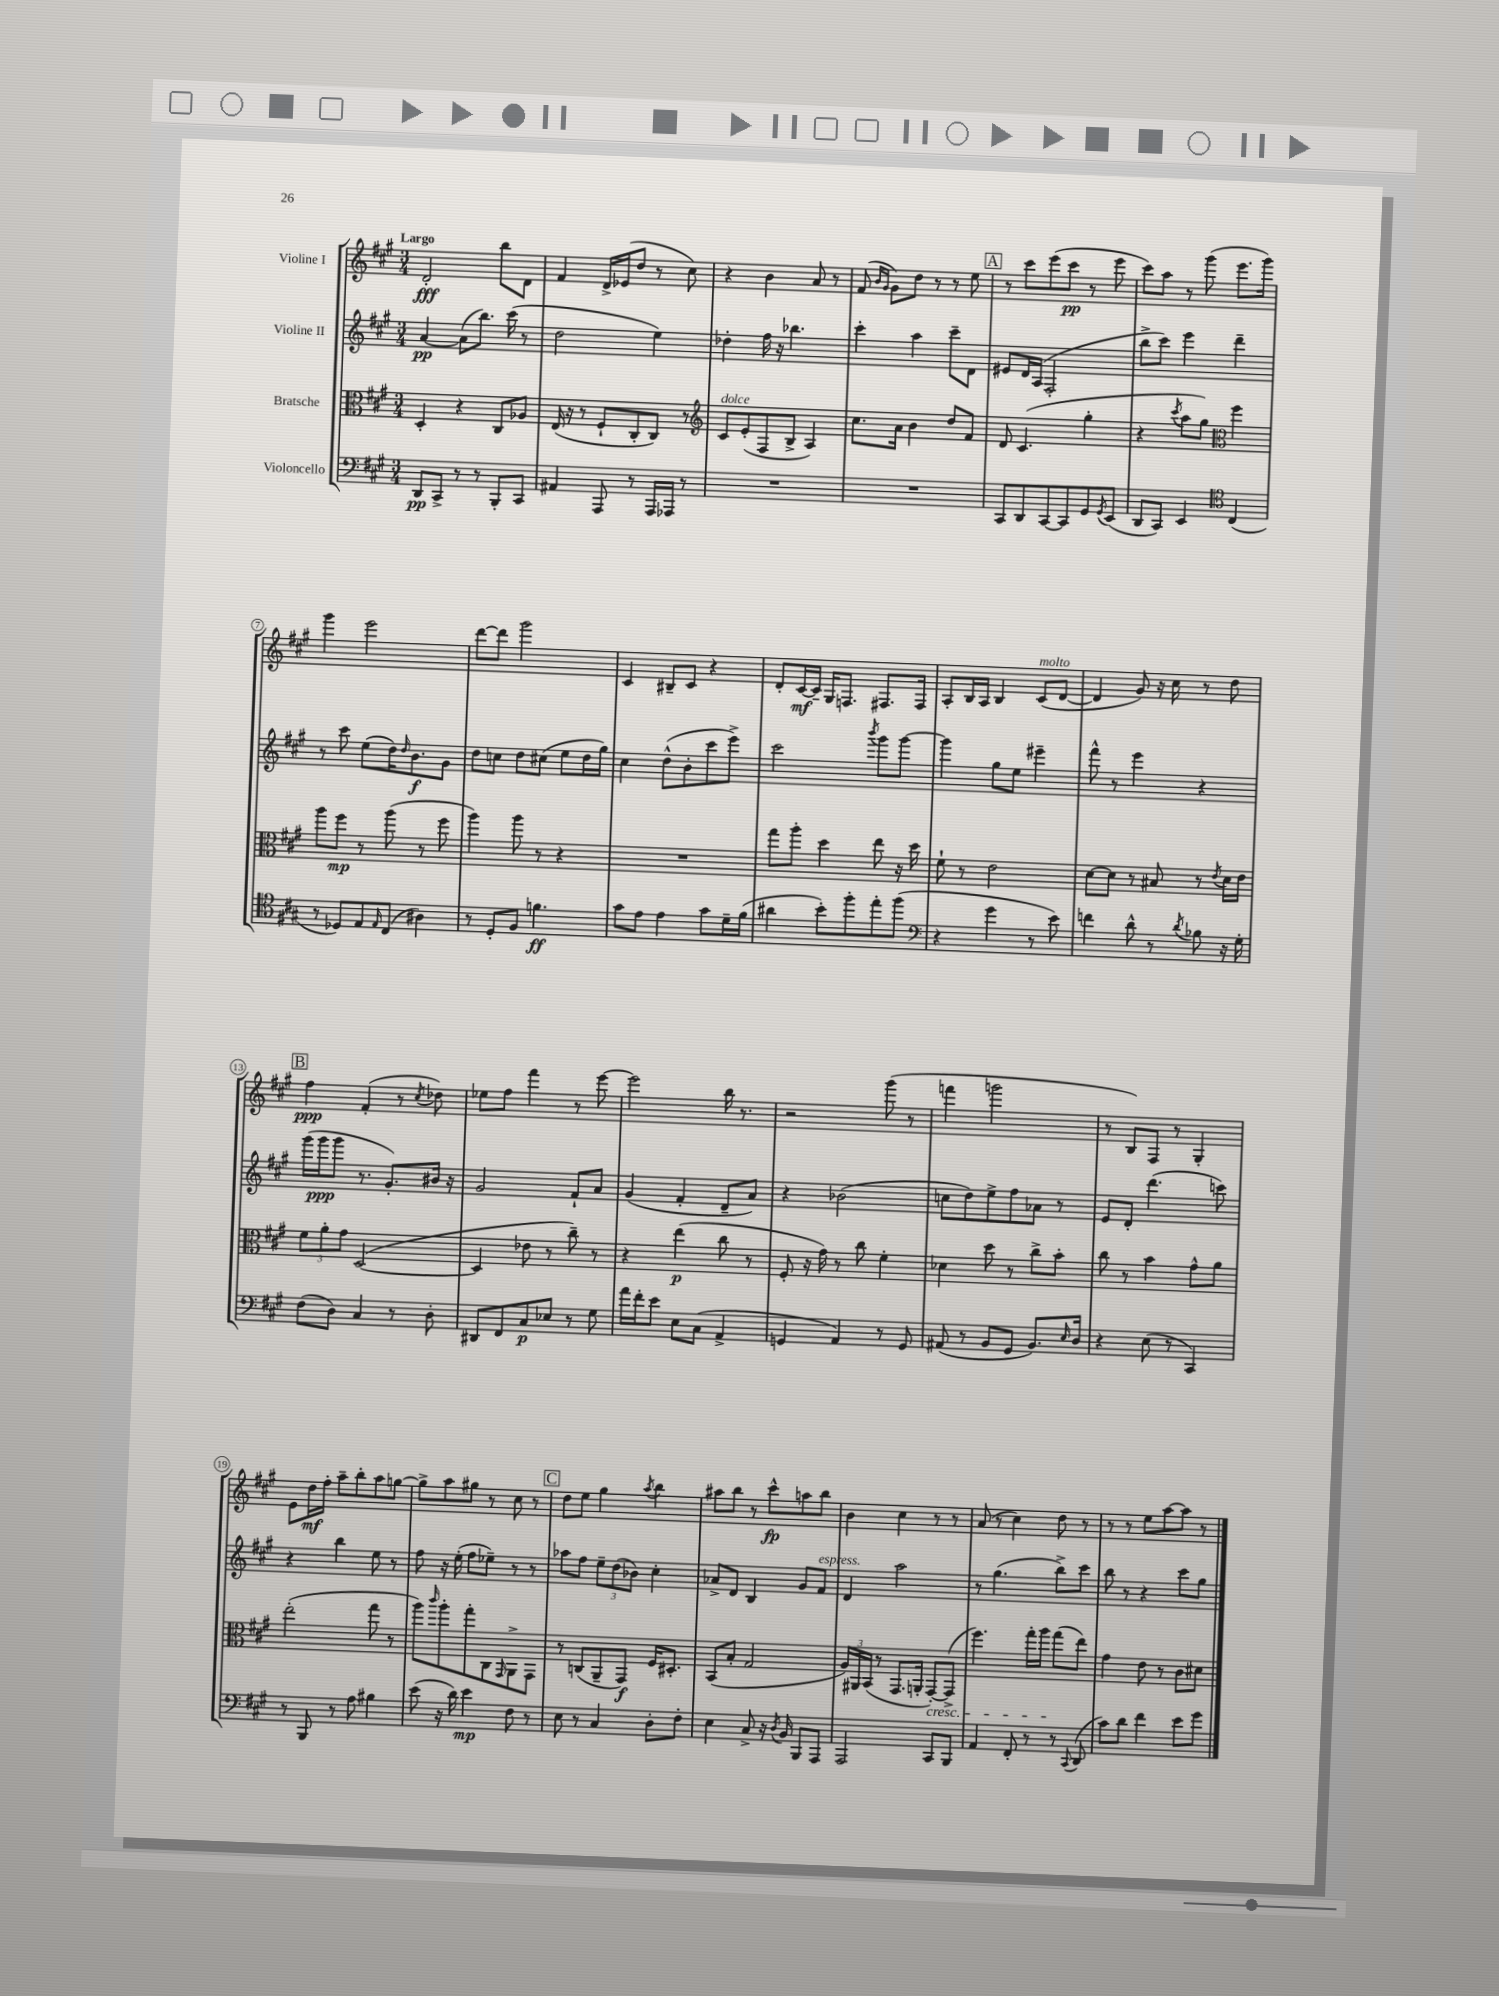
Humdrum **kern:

**kern	**kern	**kern	**kern
*staff4	*staff3	*staff2	*staff1
*clefF4	*clefC3	*clefG2	*clefG2
*k[f#c#g#]	*k[f#c#g#]	*k[f#c#g#]	*k[f#c#g#]
*M3/4	*M3/4	*M3/4	*M3/4
8DD	4D'	[4a	2d'
8CC#^	.	.	.
8r	4r	(8a]	.
8r	.	8.bb)	.
8BBB'	8C#	.	8bb
.	.	(16ccc#	.
8CC#	8A-	8r	8d
=	=	=	=
4AA#	(16E	2dd	4f#
.	16r	.	.
.	8r	.	.
8AAA	8F#`	.	16d^
.	.	.	(16e-
8r	8C#'	.	8dd
16AAA	8C#)	4ee)	8r
16AAA-	.	.	.
8r	8r	.	8cc#)
=	=	=	=
*	*clefG2	*	*
2.r	8c#	4dd-'	4r
.	(8e'	.	.
.	8F#	16ff#	4b
.	.	16r	.
.	8B^	4.bb-	.
.	4A)	.	8a
.	.	.	8r
=	=	=	=
2.r	8.cc#	4ccc#'	(8f#
.	.	.	16qqb
.	.	.	16qqg#
.	.	.	8g#)
.	16a	.	.
.	4b	4aa	8dd
.	.	.	8r
.	8dd	8ccc#~	8r
.	8f#	8d	8ee
=	=	=	=
8CC#	8d	8e#	8r
8DD	(4.c#	16d	8ccc#
.	.	(16A	.
[8CC#	.	2F#'	(8eee
8CC#]	.	.	8ccc#
8GG#	4gg#'	.	8r
8qGG#	.	.	.
(8EE	.	.	8eee
=	=	=	=
8DD	4r	8bb^	8ccc#)
8CC#)	.	8ccc#)	8aa
.	8qccc#	.	.
4EE	8aa	4eee	8r
.	8gg#)	.	(8ggg#
*clefC4	*clefC3	*	*
(4C#	4ff#	4ddd~	8.eee
.	.	.	16ggg#)
=	=	=	=
8r	8aa	8r	4ggg#
8D-)	8ff#	8ccc#	.
8E	8r	(8ee	2eee
16qqE	.	.	.
(8C#	(8aa	16dd)	.
.	.	16qqdd	.
.	.	8.b	.
4A#)	8r	.	.
.	8ff#	8g#	.
=	=	=	=
8r	4aa)	8dd	[8ddd
8D'	.	8cc	8ddd]
8F#	8aa	8dd	2ggg#
4.f	8r	(8cc#	.
.	4r	8ee	.
.	.	16dd	.
.	.	16gg#)	.
=	=	=	=
8g#	2.r	4cc#	4c#
8e	.	.	.
4e	.	(8dd^^	8B#~
.	.	8b'	8c#
8g#	.	8ccc#	4r
16d~	.	8eee^)	.
(16f#	.	.	.
=	=	=	=
4a#	8gg#	2ccc#	8d'
.	8aa'	.	[16c#
.	.	.	16c#~]
8b')	4dd	.	16G#
.	.	.	8.F
8ff#'	.	.	.
.	.	8qbbb	.
8ee'	8ee	8ggg#	8.F#
(8ff#	16r	[8ggg#	.
.	16dd	.	16F#
=	=	=	=
*clefF4	*	*	*
4r	8f#`	4ggg#]	8A'
.	8r	.	16B
.	.	.	16A
4g#	2e	8gg#	4B
.	.	8ee	.
8r	.	4eee#~	(8c#
8e)	.	.	[8d
=	=	=	=
4f	[8d	8fff#^^	4d]
.	8d]	8r	.
8d^^	8r	4eee	8g#)
8r	8B#	.	16r
.	.	.	16cc#
8qd	.	.	.
8B-	8r	4r	8r
.	8qe	.	.
16r	16d	.	8dd
16G#'	16e	.	.
=	=	=	=
(8F#	12f#	(16ggg#	4ff#
.	.	16ggg#	.
.	12a'	.	.
8D)	.	8ggg#	.
.	12g#	.	.
4C#	([2D	8.r	(4f#'
.	.	8.g#')	.
8r	.	.	8r
.	.	.	8qcc#
8D'	.	16b#	8dd-)
.	.	16r	.
=	=	=	=
8DD#	4D]	2g#	8ee-
8FF#	.	.	8ff#
8C#	8e-	.	4fff#
8E-	8r	.	.
8r	8cc#~)	8f#`	8r
8G#	8r	8a	[8eee
=	=	=	=
16a	4r	(4g#	2eee]
16f#'	.	.	.
8e	.	.	.
8E	(4ee	4f#'	.
(8C#	.	.	.
4AA^	8cc#	8d~	16bb
.	.	.	8.r
.	8r	8a)	.
=	=	=	=
4GG	8F#'	4r	2r
.	16r	.	.
.	16g#)	.	.
4AA)	8r	(2b-	.
.	8cc#	.	.
8r	4f#'	.	(8ggg#
8GG	.	.	8r
=	=	=	=
(8AA#	4d-	8cc	4fff
8r	.	8dd)	.
8BB	8dd	8ee^	2ggg
8GG#	8r	8ff#	.
8.BB)	8cc#^	8a-	.
.	8b'	8r	.
16qqE	.	.	.
16D	.	.	.
=	=	=	=
4r	8cc#	8e	8r
.	8r	8d'	8B)
(8E	4b	(4.ddd	8F#
8r	.	.	8r
4CC#)	8g#^^	.	4G#'
.	8a	8ccc)	.
=	=	=	=
8r	(2ee'	4r	8e
8BBB	.	.	16dd
.	.	.	16ff#'
8r	.	4bb	8aa~
8A	.	.	8bb'
4B#	8gg#	8ee	8aa
.	8r	8r	[8gg
=	=	=	=
(8e	8aa)	8ff#	8gg^]
.	16qqccc#	.	.
16r	8aa'	16r	8aa
16d)	.	(16ee'	.
4e	8gg#'	8ff#	8gg#
.	8C#	8ee-~)	8r
.	16qqGG#	.	.
8F#	8AA^	8r	8cc#
8r	8GG#	8r	8r
=	=	=	=
8E	8r	8aa-	8dd
8r	(8C	8ff#	8ee
4C#	8AA~	12ee~	4gg#
.	.	(12dd	.
.	8GG#)	.	.
.	.	12b-)	.
.	.	.	8qaa
8D'	16F#	4cc#'	4bb
.	8.D#'	.	.
8F#'	.	.	.
=	=	=	=
4E	(8BB	8a-^	8aa#
.	8B'	8d	8bb
8C#^	2G#	4B	8r
16r	.	.	8ccc#^^
8qD	.	.	.
16BB	.	.	.
8BBB	.	8g#	8aa
8AAA	.	8f#	8bb
=	=	=	=
2AAA	24A)	4d	4b
.	24AA#	.	.
.	(24BB	.	.
.	8r	.	.
.	8.GG#	2aa	4cc#
.	16AA'	.	.
8CC#	[8GG#')	.	8r
8BBB	(8GG#^]	.	8r
=	=	=	=
4AA	4.ff#)	8r	(8a
.	.	(4.gg#	8r
8FF#'	.	.	4cc#)
8r	16gg#'	.	.
.	16aa	.	.
8r	(8gg#	8bb^)	8dd
8qqCC#	.	.	.
(8DD	8ee)	8ccc#	8r
=	=	=	=
8c#)	4g#	8bb	8r
8d	.	8r	8r
4f#	8e	4r	8ee
.	8r	.	[8aa
8e	8c#	8ccc#	8aa]
8g#	8d#	8gg#	8r
==	==	==	==
*-	*-	*-	*-
